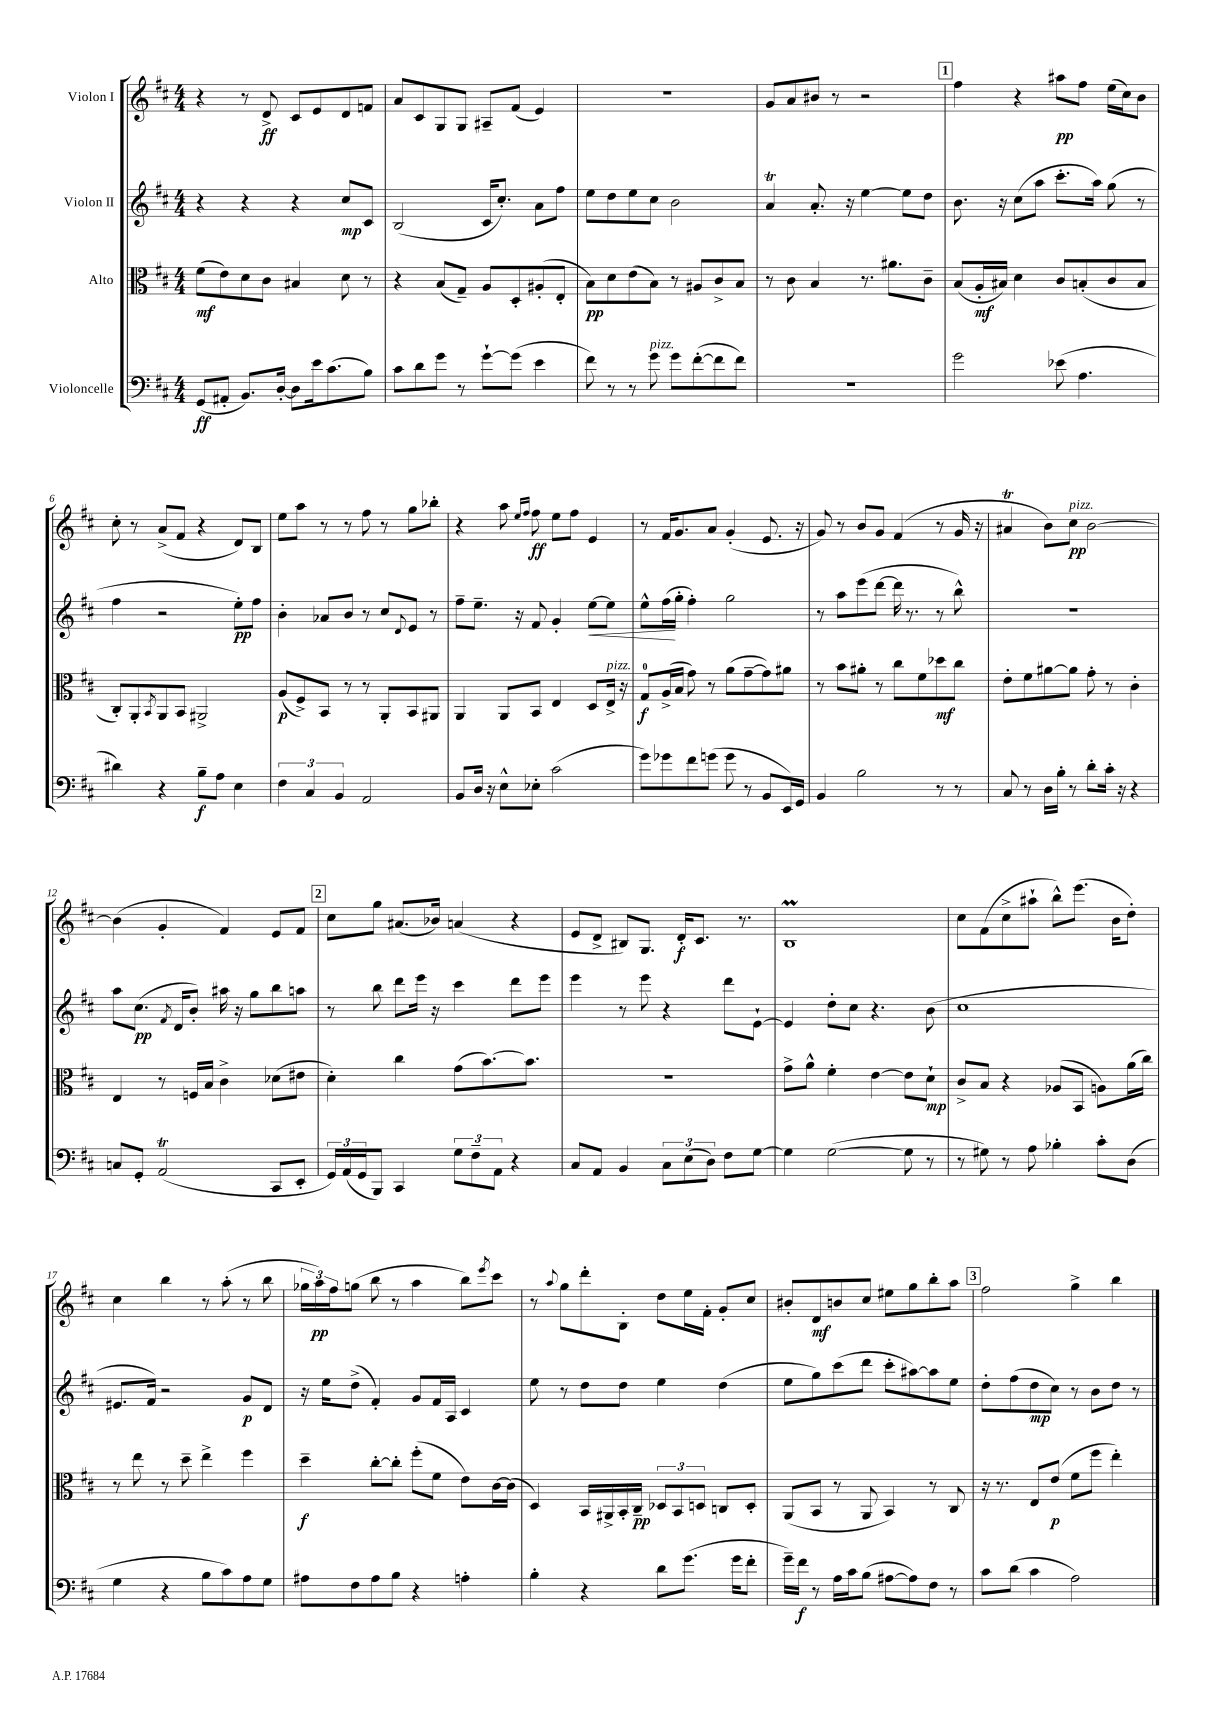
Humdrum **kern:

**kern	**kern	**kern	**kern
*staff4	*staff3	*staff2	*staff1
*clefF4	*clefC3	*clefG2	*clefG2
*k[f#c#]	*k[f#c#]	*k[f#c#]	*k[f#c#]
*M4/4	*M4/4	*M4/4	*M4/4
(8GG	(8f#	4r	4r
8AA#'	8e)	.	.
8.BB)	8d	4r	8r
.	8c#	.	8d^
[16D'	.	.	.
8D]	4B#	4r	8c#
16e	.	.	8e
(8.c#	.	.	.
.	8d	8cc#	8d
8B)	8r	8c#	8f
=	=	=	=
8c#	4r	(2B	8a
8d	.	.	8c#
8g	(8B	.	8G
8r	8G~)	.	8G
[8g`	8A	16c#	8A#~
.	.	8.cc#')	.
(8g]	8D'	.	(8f#
4e	(8A#'	8a	4e)
.	8E'	8ff#	.
=	=	=	=
8f#)	8B)	8ee	1r
8r	8d	8dd	.
8r	(8e	8ee	.
8g	8B)	8cc#	.
8g	8r	2b	.
([8f#'	8A#	.	.
8f#]	8c#^	.	.
8f#)	8B	.	.
=	=	=	=
1r	8r	4a	8g
.	8c#	.	8a
.	4B	8.a'	8b#
.	.	.	8r
.	.	16r	.
.	8.r	[4ee	2r
.	8.a#	.	.
.	.	8ee]	.
.	8c#~	8dd	.
=	=	=	=
2g	(8B	8.b	4ff#
.	16A'	.	.
.	16B#)	16r	.
.	4d	(8cc#	4r
.	.	8aa	.
(8e-	8c#	8.ccc#'	8aa#
4.A	(8B'	.	8ff#
.	.	16aa)	.
.	8c#	(8gg	(16ee
.	.	.	16cc#)
.	8B	8r	8b
=	=	=	=
4d#)	8C#')	4ff#	8cc#'
.	8AA'	.	8r
.	8qBB	.	.
4r	8AA	2r	(8a^
.	8BB	.	8f#
8B~	2AA#^	.	4r
8A	.	.	.
4E	.	8ee')	8d)
.	.	8ff#	8B
=	=	=	=
6F#	(8A	4b'	8ee
.	8F#^)	.	8aa
6C#	.	.	.
.	8BB	8a-	8r
6BB	.	.	.
.	8r	8b	8r
2AA	8r	8r	8ff#
.	8AA'	8cc#	8r
.	.	8qqd	.
.	8BB	8e	8gg
.	8AA#	8r	8bb-'
=	=	=	=
8BB	4AA	8ff#~	4r
16D	.	8.ee~	.
16r	.	.	.
8E^^	8AA	.	8aa
.	.	16r	.
.	.	.	16qqee
.	.	.	16qqff#
8E-'	8BB	8f#	8ff#
(2c#	4E	4g'	8ee
.	.	.	8ff#
.	8D	[8ee	4e
.	16E^	8ee]	.
.	16r	.	.
=	=	=	=
8g)	8G	8ee^^	8r
8g-	(16A^	(16ff#	16f#
.	16B	16gg'	8.g
8f#	8g)	4ff#')	.
(8g	8r	.	8a
8g	(8a	2gg	(4g'
8r	[8g~	.	.
8BB	8g])	.	8.e
16EE)	8a#	.	.
16GG	.	.	16r
=	=	=	=
4BB	8r	8r	8g)
.	8b	8aa	8r
2B	8a#'	(8eee	8b
.	8r	[8ddd	8g
.	8cc#	16ddd]	(4f#
.	.	8.r	.
.	8f#	.	.
8r	8dd-	8r	8r
8r	8cc#	8bb^^)	16g
.	.	.	16r
=	=	=	=
8C#	8e'	1r	4a#
8r	8f#	.	.
16D	[8a#	.	8b)
16B'	.	.	.
8r	8a#]	.	8cc#
8d'	8g'	.	[2b
16c#'	8r	.	.
16r	.	.	.
4r	4c#'	.	.
=	=	=	=
8C	4E	8aa	(4b]
8GG'	.	(8.cc#	.
(2AA	8r	.	4g'
.	.	8qf#	.
.	.	16d	.
.	16F	8b')	.
.	16B	.	.
.	4c#^	16aa#	4f#)
.	.	16r	.
.	.	8gg	.
8CC#	(8d-	8bb	8e
8EE'	8e#	8aa	8f#
=	=	=	=
24GG)	4d')	8r	8cc#
(24AA	.	.	.
24GG	.	.	.
8BBB)	.	8bb	8gg
4CC#	4cc#	8ddd	(8.a#
.	.	16eee	.
.	.	16r	16b-)
12G	(8g	4ccc#	(4a
12F#~	.	.	.
.	[8.b)	.	.
12AA	.	.	.
4r	.	8ddd	4r
.	8.b]	.	.
.	.	8eee	.
=	=	=	=
8C#	1r	4eee	8e
8AA	.	.	8d^
4BB	.	8r	8B#)
.	.	8eee	8.G
12C#	.	4r	.
.	.	.	16d'
(12E	.	.	.
.	.	.	8.c#
12D)	.	.	.
8F#	.	8ddd	.
.	.	.	8.r
[8G	.	[8e`	.
=	=	=	=
4G]	8g^	4e]	1B
.	8a^^	.	.
([2G	4f#'	8dd'	.
.	.	8cc#	.
.	[4e	4.r	.
8G]	8e]	.	.
8r	8d`	(8b	.
=	=	=	=
8r	8c#^	1cc#	8cc#
8G#)	8B	.	(8f#
8r	4r	.	8cc#^
8A	.	.	8aa#`
4B-'	(8A-	.	8bb^^)
.	8BB	.	(8.eee
8c#'	8A)	.	.
.	.	.	16b
(8D	(16a	.	8dd')
.	16cc#)	.	.
=	=	=	=
4G	8r	8.e#	4cc#
.	8ee	.	.
.	.	16f#)	.
4r	8r	2r	4bb
.	8dd~	.	.
8B	4ee^	.	8r
8c#)	.	.	(8aa'
8A	4ff#	8g	8r
8G	.	8d	8bb
=	=	=	=
8A#	4dd~	16r	24gg-
.	.	.	24aa)
.	.	16ee	.
.	.	.	24ff#
8F#	.	(8dd^	(8gg
8A#	[8cc#'	4f#')	8bb
8B	8cc#']	.	8r
4r	(8ff#'	8g	4aa
.	8f#	16f#	.
.	.	16A	.
4A'	8e)	4c#	8bb)
.	.	.	8qeee
.	[16c#	.	8ccc#
.	(16c#]	.	.
=	=	=	=
4B'	4D)	8ee	8r
.	.	.	8qqaa
.	.	8r	8gg
4r	16BB	8dd	8ddd'
.	16AA#^	.	.
.	16BB'	8dd	8B'
.	16C#~	.	.
8d	12D-	4ee	8dd
.	12BB	.	.
(8.g	.	.	16ee
.	12D	.	.
.	.	.	16f#'
.	8C	(4dd	8g'
16g	.	.	.
8f#'	8D'	.	8cc#
=	=	=	=
16g~)	(8AA	8ee	8b#'
16f#	.	.	.
8r	8BB	8gg)	8d
16A	8r	(8ccc#	8b
16c#	.	.	.
(8B	8AA	8ddd	8cc#
[8A#	4BB)	8ccc#'	8ee#
8A#])	.	[8aa#)	8gg
8F#	8r	8aa#]	8bb'
8r	8C#	8ee	8aa
=	=	=	=
8c#	16r	8dd'	2ff#
.	8.r	.	.
(8d	.	(8ff#	.
4c#	8E	8dd	.
.	(8e	8cc#)	.
2A)	8f#	8r	4gg^
.	8ff#	8b	.
.	4ee')	8dd	4bb
.	.	8r	.
==	==	==	==
*-	*-	*-	*-
